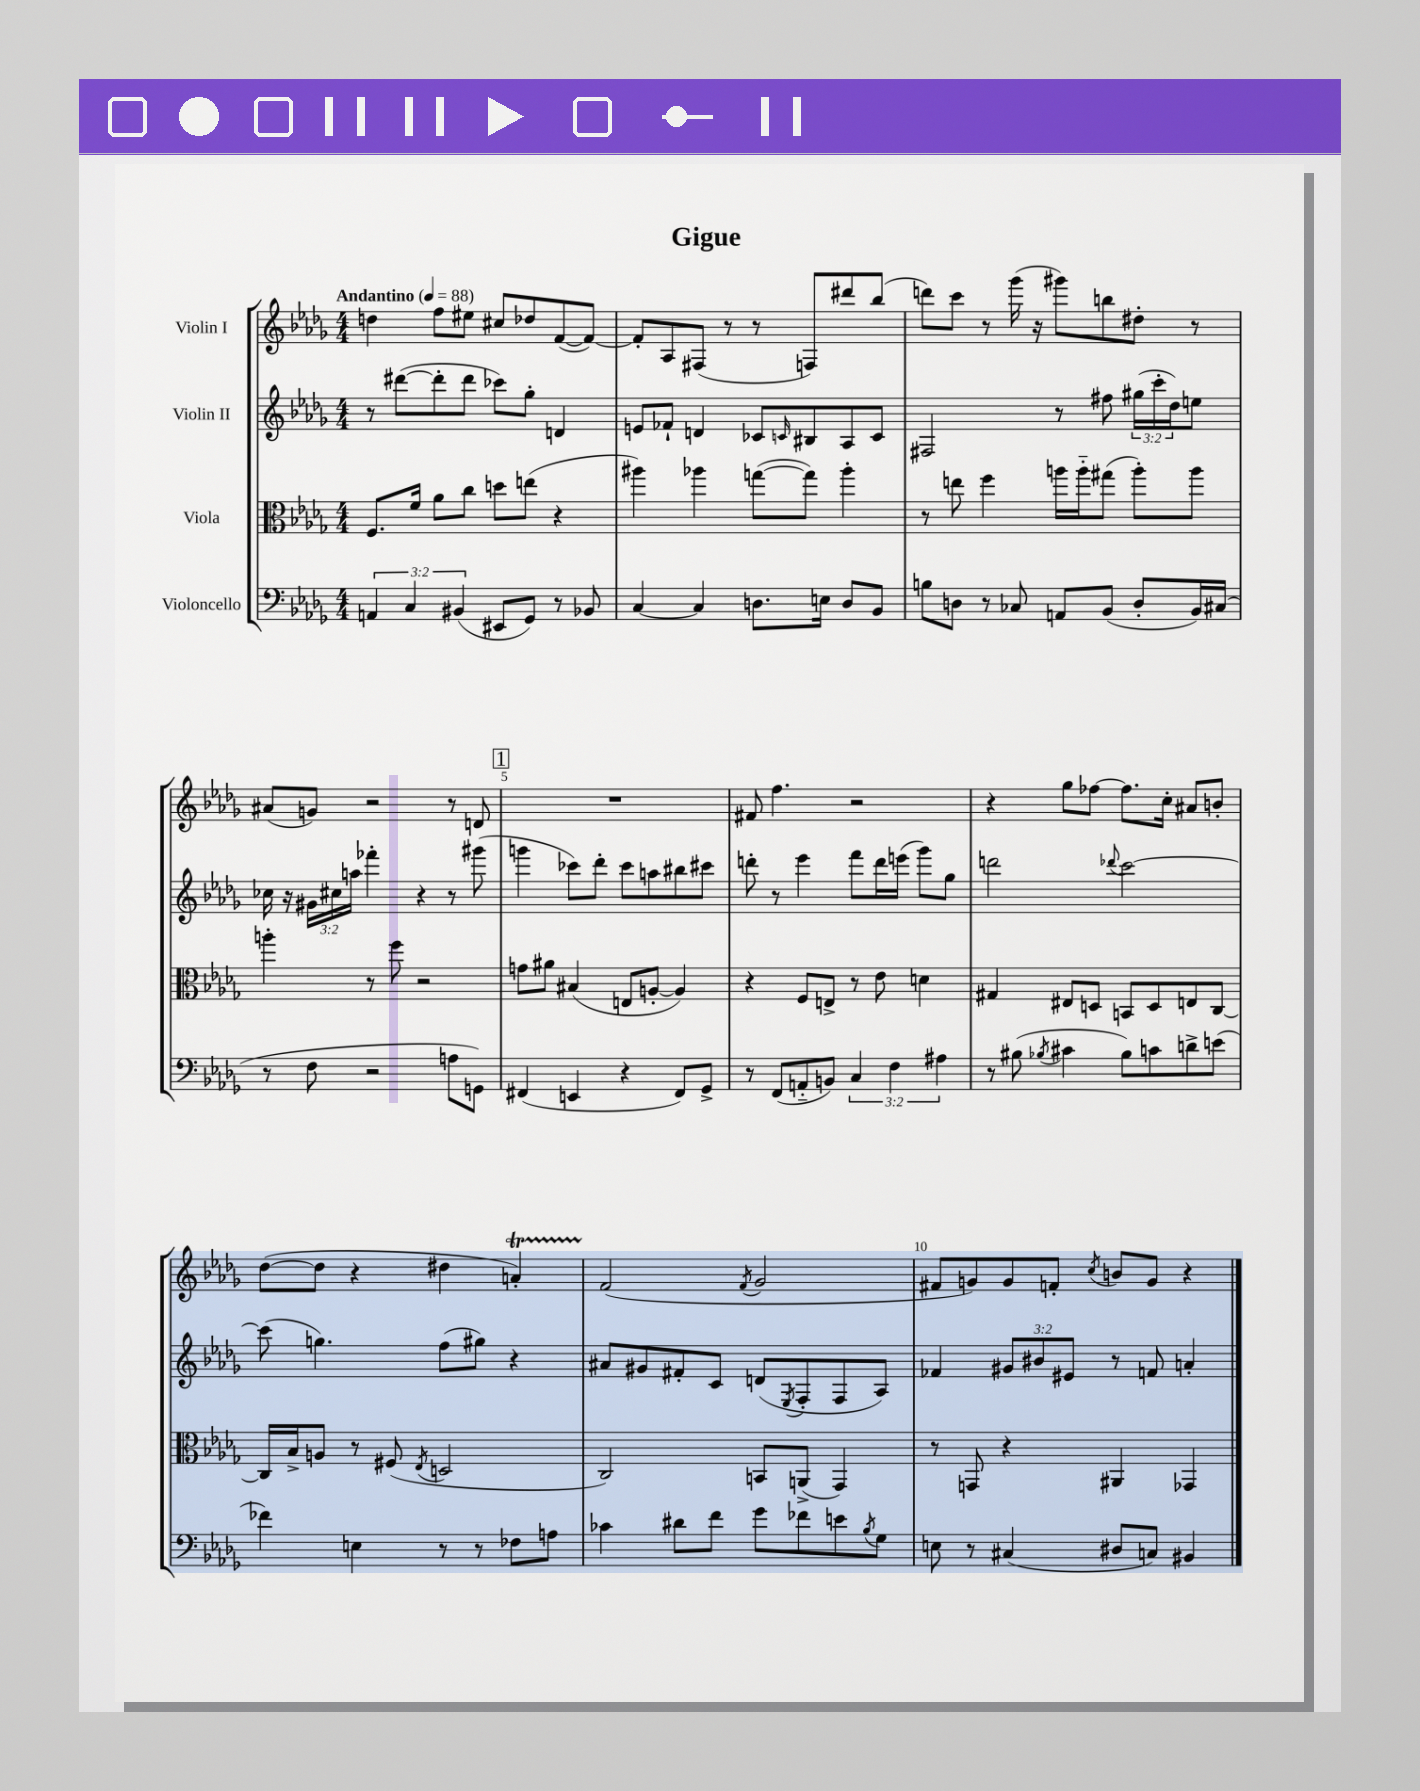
\header { title = "Gigue" }
<<
\new StaffGroup <<
\new Staff = "s0" \with { instrumentName = "Violin I" } {
    \clef treble \key des \major \numericTimeSignature \time 4/4 \tempo "Andantino" 4 = 88
    d''4 f''8 eis''8 cis''8 des''8 f'8~( f'8~) |
    f'8-. aes8 fis8( r8 r8 f8) dis'''8 bes''8( |
    d'''8) c'''8 r8 ges'''16( r16 gis'''8) b''8 dis''8-. r8 |
    ais'8( g'8) r2 r8 d'8 |
    \mark \markup { \box "1" } R1 |
    fis'8 f''4. r2 |
    r4 ges''8 fes''8~ fes''8. c''16-. ais'8 b'8-. |
    des''8~( des''8 r4 dis''4 a'4-.\startTrillSpan) |
    f'2\stopTrillSpan( \acciaccatura { f'8 } ges'2 |
    fis'8 g'8) g'8 f'8-. \acciaccatura { c''8 } b'8 g'8 r4 \bar "|." |
}
\new Staff = "s1" \with { instrumentName = "Violin II" } {
    \clef treble \key des \major \numericTimeSignature \time 4/4 \override Staff.TupletNumber.text = #tuplet-number::calc-fraction-text
    r8 dis'''8~( dis'''8-. dis'''8 ces'''8) ges''8-. d'4 |
    e'8 fes'8-! d'4 ces'8 \grace { c'16 } bis8 aes8 c'8 |
    fis2 r8 fis''8 \tuplet 3/2 { gis''16( c'''16-. des''16) } e''8 |
    ces''16 r16 \tuplet 3/2 { gis'16 cis''16 a''16 } fes'''4-. r4 r8 gis'''8( |
    \mark \markup { \box "1" } g'''4 ces'''8) des'''8-. ces'''8 a''8 bis''8 cis'''8 |
    d'''8-. r8 ees'''4 f'''8 d'''16 e'''16( ges'''8) ges''8 |
    d'''2 \appoggiatura { des'''8 } c'''2~ |
    c'''8( g''4.) f''8( gis''8) r4 |
    ais'8 gis'8 fis'8-. c'8 d'8( \acciaccatura { ees8 } f8-. f8 aes8) |
    fes'4 \tuplet 3/2 { gis'8 bis'8 eis'8 } r8 f'8 a'4-. \bar "|." |
}
\new Staff = "s2" \with { instrumentName = "Viola" } {
    \clef alto \key des \major \numericTimeSignature \time 4/4
    f8. f'16 aes'8 c''8 d''8 e''8( r4 |
    ais''4) aes''4 g''8~( g''8) aes''4-. |
    r8 e''8 f''4 a''16 a''16-_ gis''8( a''8-.) a''8 |
    a''4-. r8 f''8 r2 |
    \mark \markup { \box "1" } g'8 ais'8 bis4( e8 a8~-. a4) |
    r4 f8 e8-> r8 ees'8 d'4 |
    gis4 eis8 d8 b,8 d8 e8 c8~ |
    c16 bes16-> a8 r8 fis8( \acciaccatura { ees8 } d2 |
    c2) b,8 a,8->( ges,4) |
    r8 g,8 r4 ais,4 ges,4 \bar "|." |
}
\new Staff = "s3" \with { instrumentName = "Violoncello" } {
    \clef bass \key des \major \numericTimeSignature \time 4/4 \override Staff.TupletNumber.text = #tuplet-number::calc-fraction-text
    \tuplet 3/2 { a,4 c4 bis,4( } eis,8 ges,8) r8 bes,8 |
    c4~ c4 d8. e16 d8 bes,8 |
    b8 d8 r8 ces8 a,8 bes,8( d8-. bes,16) cis16( |
    r8 f8 r2 a8 g,8) |
    \mark \markup { \box "1" } fis,4( e,4 r4 fis,8) ges,8-> |
    r8 f,8( a,8-_ b,8) \tuplet 3/2 { c4 f4 ais4 } |
    r8 bis8( \acciaccatura { bes8 } cis'4 bes8) c'8 d'8-> e'8( |
    fes'4) e4 r8 r8 fes8 a8 |
    ces'4 dis'8 f'8 ges'8 fes'8 e'8 \acciaccatura { bes8 } ges8 |
    e8 r8 cis4( dis8 c8) bis,4 \bar "|." |
}
>>
>>
\layout { \context { \Score \override BarNumber.break-visibility = ##(#f #t #t) barNumberVisibility = #(every-nth-bar-number-visible 5) } }
